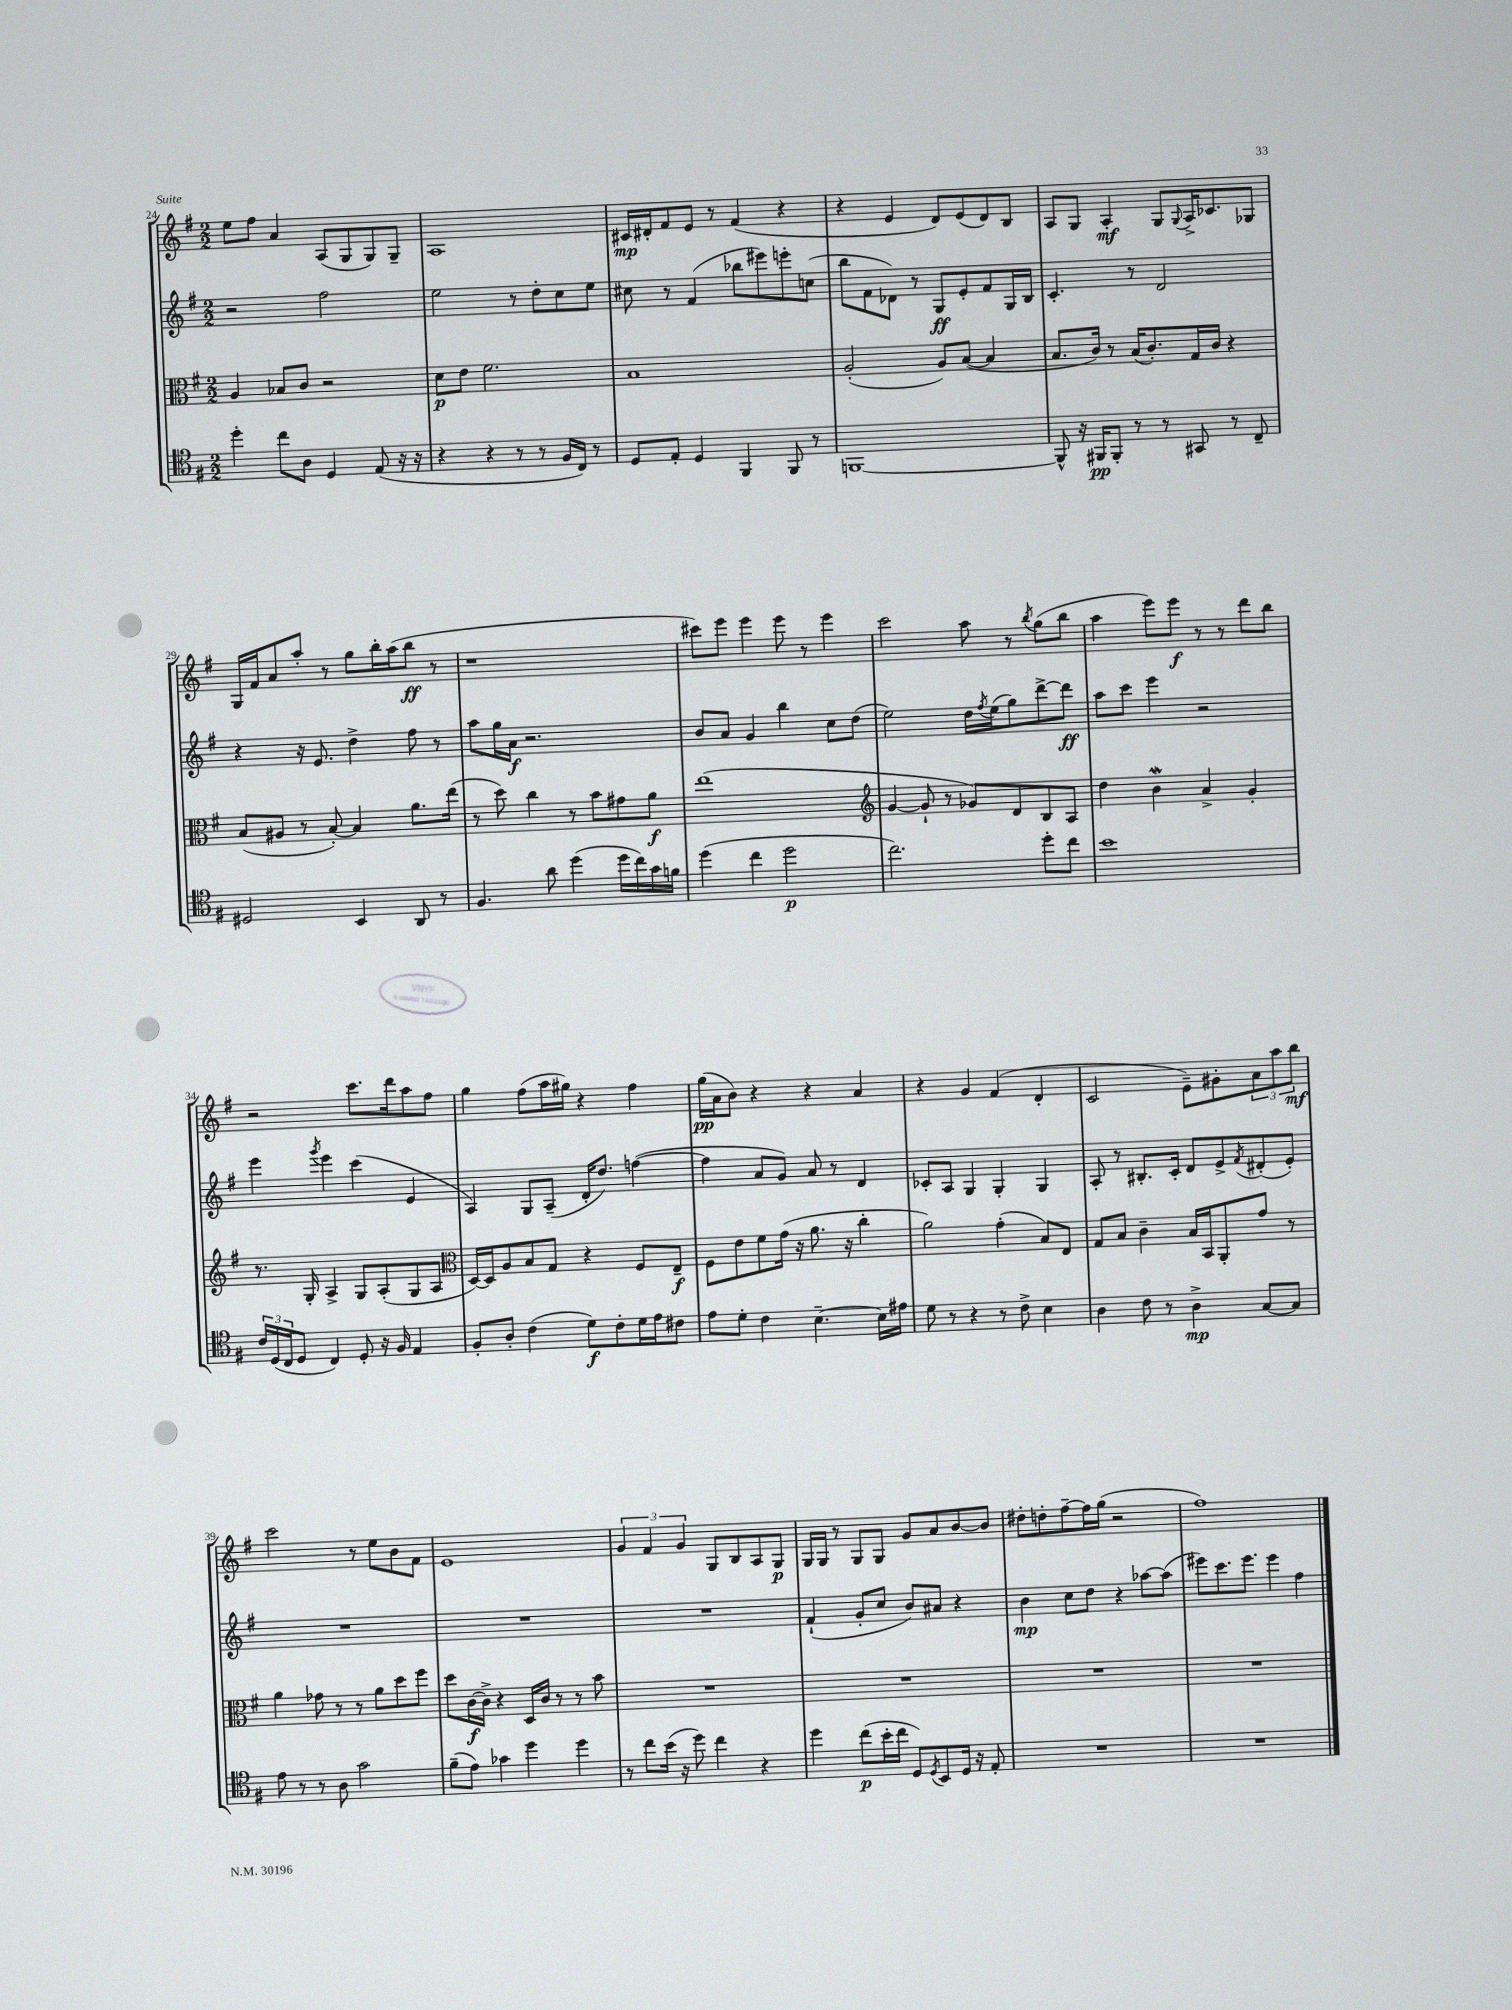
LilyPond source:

<<
\new StaffGroup <<
\new Staff = "s0" {
    \clef treble \key g \major \numericTimeSignature \time 2/2
    e''8 fis''8 a'4 a8( g8 g8) g8-- |
    a1 |
    cis'16\mp dis'16-. fis'8 e'8 r8 fis'4( r4 |
    r4 e'4 d'8) e'8( d'8) b8 |
    a8 g8 a4-.\mf g8 \appoggiatura { g8 } a16-> ces'8. ges8 |
    g16 fis'16 a'8 a''8-. r8 g''8 b''16-. a''16( b''8\ff r8 |
    r1 |
    cis'''8) e'''8 e'''4 e'''8 r8 e'''4 |
    c'''2 a''8 r8 \acciaccatura { b''8 } g''8( b''8 |
    a''4 e'''8) e'''8\f r8 r8 d'''8 b''8 |
    r2 c'''8. d'''16 a''8 fis''8 |
    g''4 fis''8( a''16 gis''16) r4 fis''4 |
    g''16\pp( a'16 b'8) r4 r4 a'4 |
    r4 g'4 fis'4( d'4-. |
    c'2 e'8--) gis'8-. \tuplet 3/2 { a'8 a''8 b''8\mf } |
    c'''2 r8 e''8 b'8 fis'8 |
    e'1 |
    \tuplet 3/2 { g'4 fis'4 g'4 } g8 b8 a8 g8\p |
    g16 g16 r8 g8 g8 g'8 a'8 b'8~ b'8 |
    dis''8-. d''8-. fis''8~-- fis''16 g''16( r2 |
    fis''1) \bar "|." |
}
\new Staff = "s1" {
    \clef treble \key g \major \numericTimeSignature \time 2/2
    r2 fis''2 |
    e''2 r8 d''8-. c''8 e''8 |
    cis''8 r8 fis'4( bes''8 eis'''8) e'''8-. c''8( |
    b''8 fis'8 des'8) r8 g8\ff e'8-. fis'8 g16 b16 |
    c'4.-. r8 d'2 |
    r4 r16 e'8. d''4-> fis''8 r8 |
    a''8 g''16 a'16\f r2. |
    b'8 a'8 g'4 b''4 c''8 d''8( |
    e''2) d''16 \acciaccatura { fis''8 } e''16( g''8) d'''8~-> d'''8\ff |
    a''8 c'''8 e'''4 r2 |
    e'''4 \acciaccatura { g'''8 } e'''4 c'''4( e'4 |
    a4) g8 a8--( d'16-. d''8.) f''4~( |
    f''4 a'8 g'8) a'8 r8 d'4 |
    ces'8-. a8 g4 g4-. g4 |
    a8-. r8 bis8.-. c'16-. d'8 e'8-> \acciaccatura { fis'8 } dis'8-.( e'8-.) |
    R1 |
    R1 |
    R1 |
    fis'4-!( g'8-. c''8 b'8) ais'8 r4 |
    b'4\mp c''8 d''8 r4 aes''8~ aes''8( |
    eis'''8) c'''8. eis'''8. eis'''4 fis''4 \bar "|." |
}
\new Staff = "s2" {
    \clef alto \key g \major \numericTimeSignature \time 2/2
    a4 bes8 c'8 r2 |
    d'8\p e'8 fis'2. |
    b1 |
    a2-.( a8) b8~( b4 |
    b8. c'16) r8 b16( c'8.-.) g16 c'16 r4 |
    b8( ais8 r8 b8~-.) b4 a'8. e''16( |
    r8 d''8) c''4 r8 b'8 gis'8 a'8\f |
    e''1( |
    \clef treble g'4~ g'8-! r8 ges'8) d'8 b8 a8 |
    d''4 b'4\mordent a'4-> g'4-. |
    r8. g16-. a4-> g8 a8-.( g8 a8 |
    \clef alto d16~) d16 a8 b8 g8 r4 fis8 e8--\f |
    fis8 e'8 fis'8 g'16( r16 a'8. r16 c''4-. |
    a'2) g'4-.( b8) e8 |
    g8 b8 c'4-- b16 b,16 a,8-. g'8 r8 |
    a'4 ges'8 r8 r8 a'8 d''8 fis''8 |
    d''8 c'16~\f c'16-> r4 d16 c'16 r8 r8 b'8 |
    R1 |
    R1 |
    R1 |
    R1 \bar "|." |
}
\new Staff = "s3" {
    \clef tenor \key g \major \numericTimeSignature \time 2/2
    d''4-. c''8 a8 d4 e8( r16 r16 |
    r4 r4 r8 r8 fis16 c16) r8 |
    d8 e8-. d4 fis,4 fis,8 r8 |
    f,1~ |
    f,8-^ r16 fis,16\pp fis,8-. r8 r8 gis,8 r8 c8-- |
    dis2 b,4 a,8 r8 |
    fis4. a'8 d''4( d''16 c''16) g'16 f'16 |
    d''4( c''4 d''2\p |
    c''2.) d''8-. c''8 |
    b'1 |
    \tuplet 3/2 { c'16 d16( c16 } d8 c4) d8-. r16 fis16 e4 |
    fis8-. a8-. c'4( d'8\f) c'8-. d'16 e'16 cis'8 |
    e'8 d'8-. c'4 b4.~-- b16 eis'16 |
    d'8 r8 r4 r8 c'8-> b4 |
    a4 c'8 r8 a4->\mp g8~ g8 |
    e'8 r8 r8 a8 g'2 |
    fis'8--( e'8) ges'4 d''4 d''4 |
    r8 c''8 b'16( r16 d''8) c''4 r4 |
    d''4 c''8\p( b'16-. c''16 d8) \acciaccatura { d8 } b,8 d16 r16 e8-. |
    R1 |
    R1 \bar "|." |
}
>>
>>
\layout { \context { \Score currentBarNumber = #24 } }
